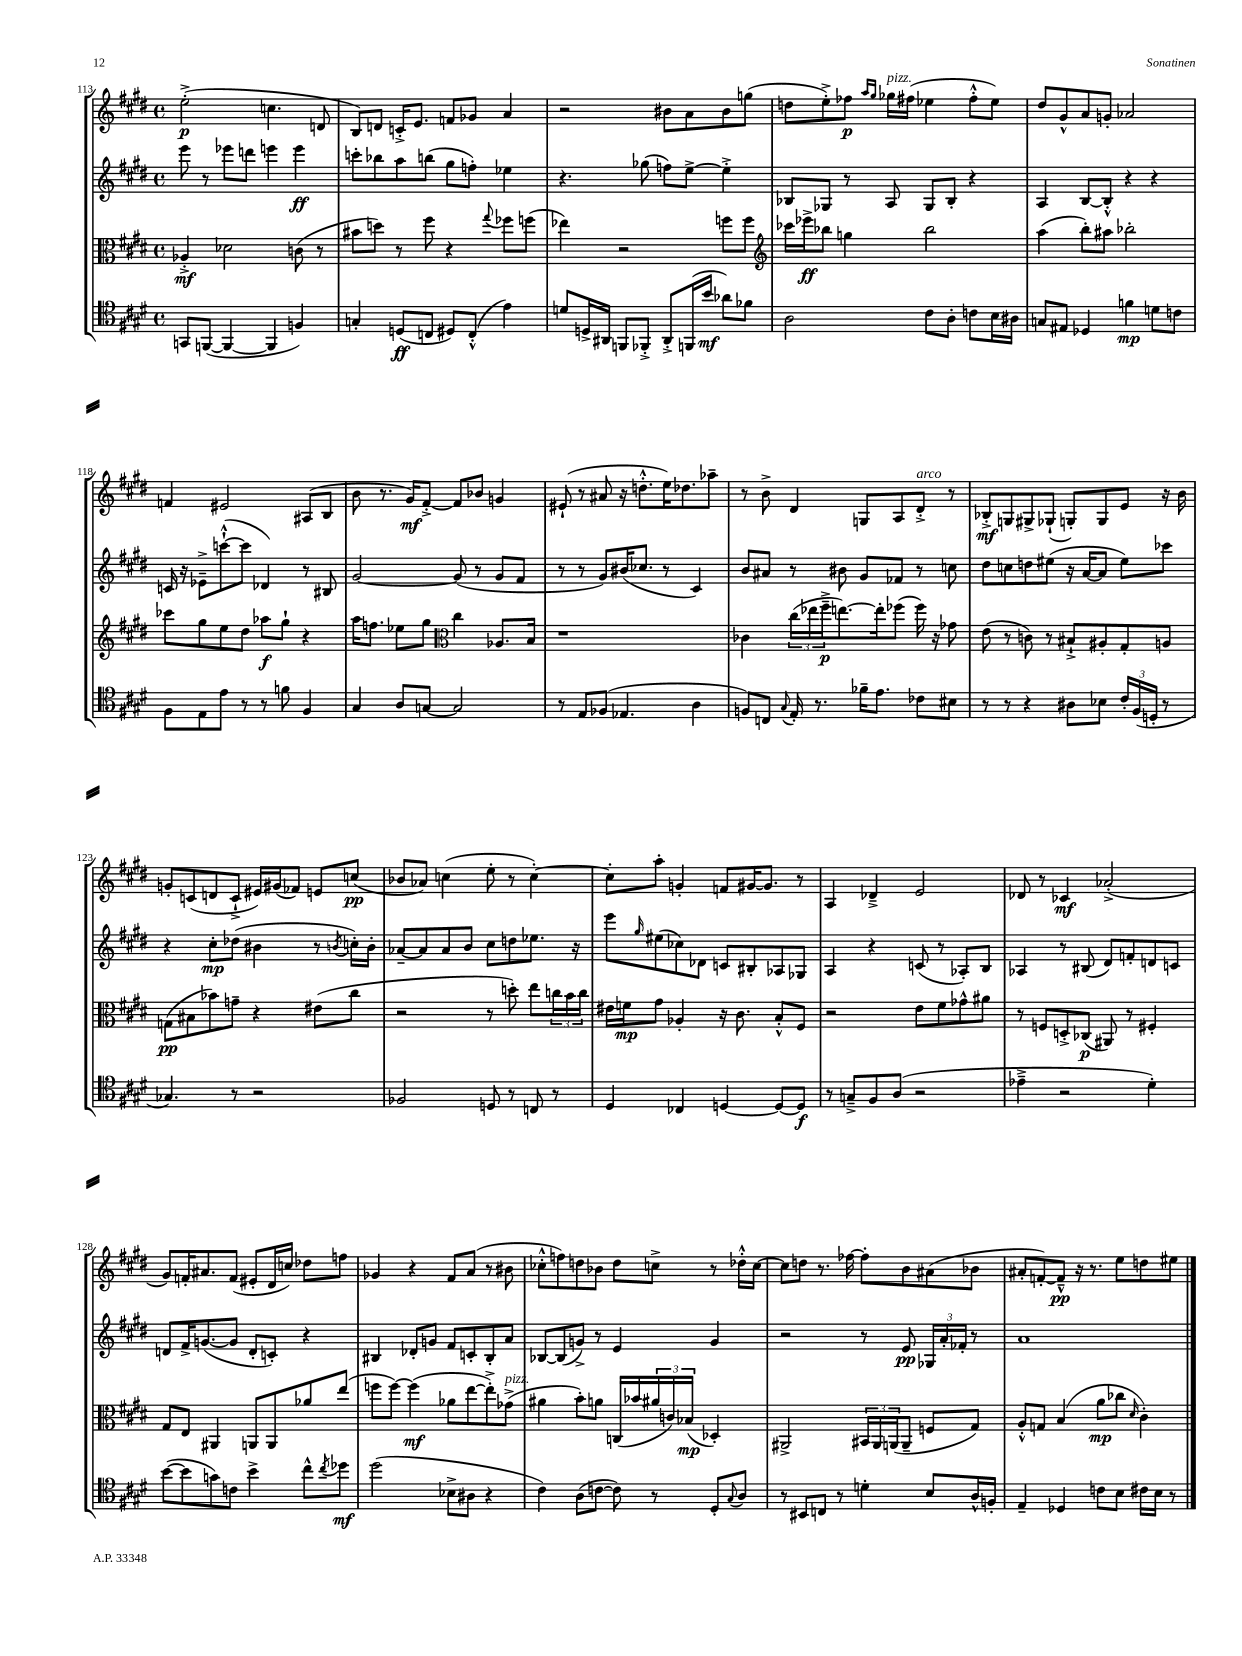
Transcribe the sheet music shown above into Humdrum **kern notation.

**kern	**dynam	**kern	**dynam	**kern	**dynam	**kern	**dynam
*part4	*part4	*part3	*part3	*part2	*part2	*part1	*part1
*staff4	*staff4	*staff3	*staff3	*staff2	*staff2	*staff1	*staff1
*clefC4	*	*clefC3	*	*clefG2	*	*clefG2	*
*k[f#c#g#d#]	*	*k[f#c#g#d#]	*	*k[f#c#g#d#]	*	*k[f#c#g#d#]	*
*M4/4	*	*M4/4	*	*M4/4	*	*M4/4	*
*met(c)	*	*met(c)	*	*met(c)	*	*met(c)	*
=113	=113	=113	=113	=113	=113	=113	=113
8GGn/L	.	4A-X'^/	mf	8eee\	.	(2ee'^\	p
([8FFn/J	.	.	.	8r	.	.	.
4FF/_	.	2d-X\	.	8eee-X\L	.	.	.
.	.	.	.	8dddn\J	.	.	.
4FF/]	.	.	.	4eeen\	.	4.ccn\	.
4Fn/)	.	(8cn\	.	4eee\	ff	.	.
.	.	8r	.	.	.	8dn/	.
=114	=114	=114	=114	=114	=114	=114	=114
4Gn'/	.	8b#X\L	.	8cccn'\L	.	8B/L)	.
.	.	8ddn\J)	.	8bb-X\	.	8dn/J	.
(8Dn/L	ff	8r	.	8aa\	.	16cn'^/KL	.
.	.	.	.	.	.	8.e/J	.
8Cn/J	.	8ff#\	.	(8bbn\J	.	.	.
8D#X/L)	.	4r	.	8gg#\L	.	8fn/L	.
(8C'^^/J	.	.	.	8ffn'\J)	.	8g-X/J	.
.	.	8qqgg#/	.	.	.	.	.
4e\)	.	8ff-X\L	.	4ee-X\	.	4a/	.
.	.	(8ffn\J	.	.	.	.	.
=115	=115	=115	=115	=115	=115	=115	=115
8dn/L	.	4ee-X\)	.	4.r	.	2r	.
16Dn^/L	.	.	.	.	.	.	.
16AA#X/JJ	.	.	.	.	.	.	.
8FFn/L	.	2r	.	.	.	.	.
8FF-X'^/J	.	.	.	(8gg-X\	.	.	.
8AA#'^/L	.	.	.	8ffn\L)	.	8b#X\L	.
(16FFn/L	.	.	.	[8ee^\J	.	8a\	.
16b/JJ	mf	.	.	.	.	.	.
8a-X\L)	.	8ffn\L	.	4ee'^\]	.	8b#\	.
8f-X\J	.	8ff\J	.	.	.	(8ggn\J	.
=116	=116	=116	=116	=116	=116	=116	=116
*	*	*clefG2	*	*	*	*	*
2A\	.	16ccc-X\LL	.	8B-X/L	.	8ddn\L	.
.	.	16eee-X^\J	ff	.	.	.	.
.	.	8bb-X\J	.	8G-X/J	.	8ee'^\)	.
.	.	4ggn\	.	8r	.	8ff-X\J	p
.	.	.	.	.	.	16qqaa/LL	.
.	.	.	.	.	.	16qqgg#/JJ	.
!	!	!	!	!	!	!LO:TX:a:i:t=pizz.	!
.	.	.	.	8A/	.	16gg-X\LL	.
.	.	.	.	.	.	(16ff#X\JJ	.
8c#\L	.	2bb-\	.	8G-/L	.	4ee-X\	.
8A'\J	.	.	.	8B-'/J	.	.	.
8cn\L	.	.	.	4r	.	8ff#'^^\L	.
16B\L	.	.	.	.	.	8ee-\J)	.
16A#X\JJ	.	.	.	.	.	.	.
=117	=117	=117	=117	=117	=117	=117	=117
8Gn/L	.	(4aa\	.	4A/	.	8dd#/L	.
8E#X/J	.	.	.	.	.	8g#^^/	.
4D-X/	.	8bb'\L)	.	[8B/L	.	8a/	.
.	.	8aa#X\J	.	8B'^^/J]	.	8gn'/J	.
4fn\	mp	2bb-X'\	.	4r	.	2a-X/	.
8dn\L	.	.	.	4r	.	.	.
8cn\J	.	.	.	.	.	.	.
!!LO:LB:g=z
=118	=118	=118	=118	=118	=118	=118	=118
8F#\L	.	8ccc-X\L	.	16cn/	.	4fn/	.
.	.	.	.	16r	.	.	.
8E\	.	8gg#\	.	8e-X~^\L	.	.	.
8e\J	.	8ee\	.	([8cccn`^^\	.	2e#X/	.
8r	.	8dd#\J	.	8ccc\J]	.	.	.
8r	.	8aa-X\L	f	4d-X/)	.	.	.
8fn\	.	8gg#`\J	.	.	.	.	.
4F#/	.	4r	.	8r	.	(8A#X/L	.
.	.	.	.	8B#X/	.	8B/J	.
=119	=119	=119	=119	=119	=119	=119	=119
4G#/	.	16aa\KL	.	[2g#/	.	8b\	.
.	.	8.ffn\J	.	.	.	.	.
.	.	.	.	.	.	8.r	.
8A/L	.	8ee-X\L	.	.	.	.	.
.	.	.	.	.	.	16g#/KL)	mf
[8Gn/J	.	8gg#\J	.	.	.	[8f#'^/J	.
*	*	*clefC3	*	*	*	*	*
2G/]	.	4cc#\	.	(8g#/]	.	8f#/L]	.
.	.	.	.	8r	.	8b-X/J	.
.	.	8.A-X/L	.	8g#/L	.	4gn/	.
.	.	.	.	8f#/J	.	.	.
.	.	16B/Jk	.	.	.	.	.
=120	=120	=120	=120	=120	=120	=120	=120
8r	.	1r	.	8r	.	(8e#X`/	.
8E/L	.	.	.	8r	.	8r	.
(8F-X/J	.	.	.	8g#/L)	.	8a#X/	.
4.E-X/	.	.	.	(16b#X/K	.	16r	.
.	.	.	.	8.cc-X/J	.	8.ddn'^^\L	.
.	.	.	.	8r	.	16ee\K)	.
.	.	.	.	.	.	8.dd-X\	.
4A\	.	.	.	4c#/)	.	.	.
.	.	.	.	.	.	8aa-X~\J	.
=121	=121	=121	=121	=121	=121	=121	=121
8Fn/L)	.	4c-X\	.	8b/L	.	8r	.
8Cn/J	.	.	.	8a#X/J	.	8b^\	.
8qqG#/	.	.	.	.	.	.	.
16E'/	.	(24cc#\LL	.	8r	.	4d#/	.
.	.	24ee-X\	.	.	.	.	.
8.r	.	.	.	.	.	.	.
.	.	24ff#~^\J	p	.	.	.	.
.	.	[8.een\)	.	8b#X\	.	.	.
16f-X~\KL	.	.	.	8g#/L	.	8Gn/L	.
8.e\J	.	16ee'\k]	.	.	.	.	.
.	.	(8ff-X\J	.	8f-X/J	.	8A/	.
!	!	!	!	!	!	!LO:TX:a:i:t=arco	!
8c-X\L	.	16ff-\)	.	8r	.	8d#'^/J	.
.	.	16r	.	.	.	.	.
8B#X\J	.	8g-X\	.	8ccn\	.	8r	.
=122	=122	=122	=122	=122	=122	=122	=122
8r	.	(8e\	.	8dd#\L	.	8B-X'^/L	mf
8r	.	8r	.	8ccn\	.	8Gn/	.
4r	.	8cn\)	.	8ddn\	.	8G#X^/	.
.	.	8r	.	(8ee#X\J	.	(8G-X`/J	.
8A#X\L	.	8B#X`^/L	.	16r	.	8Gn'/L)	.
.	.	.	.	[16a/KL	.	.	.
8B-X\J	.	8A#X'/	.	8a/J]	.	8G/	.
24c#'/LL	.	8G#'/	.	8ee#\L)	.	8e/J	.
(24F#/	.	.	.	.	.	.	.
24Dn'/JJ	.	.	.	.	.	.	.
8r	.	8An/J	.	8ccc-X\J	.	16r	.
.	.	.	.	.	.	16b\	.
!!LO:LB:g=z
=123	=123	=123	=123	=123	=123	=123	=123
4.G-X/)	.	(8Gn\L	pp	4r	.	8gn'/L	.
.	.	8B#X\	.	.	.	(8cn/	.
.	.	8b-X\)	.	8cc#'\L	mp	8dn/	.
8r	.	8gn~\J	.	(8dd-X\J	.	8c`^/J	.
2r	.	4r	.	4b#X\	.	16e#X/LL)	.
.	.	.	.	.	.	(16g#X/J	.
.	.	.	.	.	.	8f-X/J)	.
.	.	(8e#X\L	.	8r	.	8en/L	.
.	.	.	.	8qbn/	.	.	.
.	.	8cc#\J	.	16ccn'\LL)	.	(8ccn/J	pp
.	.	.	.	16b'\JJ	.	.	.
=124	=124	=124	=124	=124	=124	=124	=124
2F-X/	.	2r	.	[8a-X~/L	.	8b-X/L	.
.	.	.	.	8a-/]	.	8a-X/J)	.
.	.	.	.	8a-/	.	(4ccn\	.
.	.	.	.	8b/J	.	.	.
8Dn/	.	8r	.	8cc#\L	.	8ee'\	.
8r	.	8ddn'\)	.	8ddn\	.	8r	.
8Cn/	.	8ee\L	.	8.ee-X\J	.	[4cc'\)	.
8r	.	24ccn\L	.	.	.	.	.
.	.	24b\	.	.	.	.	.
.	.	.	.	16r	.	.	.
.	.	24cc\JJ	.	.	.	.	.
=125	=125	=125	=125	=125	=125	=125	=125
4D#/	.	16e#X\LL	.	8eee\L	.	8cc'\L]	.
.	.	16fn\J	mp	.	.	.	.
.	.	.	.	16qqgg#/	.	.	.
.	.	8g#\J	.	(8ee#X\	.	8aa'\J	.
4C-X/	.	4A-X'/	.	8cc-X\)	.	4gn'/	.
.	.	.	.	8d-X\J	.	.	.
[4Dn/	.	16r	.	8cn/L	.	8fn/L	.
.	.	8.c#\	.	.	.	.	.
.	.	.	.	8B#X'/	.	[16g#X/K	.
.	.	.	.	.	.	8.g#/J]	.
8D/L_	.	8B'^^/L	.	8A-X/	.	.	.
8D/J]	f	8F#/J	.	8G-X/J	.	8r	.
=126	=126	=126	=126	=126	=126	=126	=126
8r	.	2r	.	4A/	.	4A/	.
8Gn~^/L	.	.	.	.	.	.	.
8F#/	.	.	.	4r	.	4d-X~^/	.
(8A/J	.	.	.	.	.	.	.
2r	.	8e\L	.	(8cn/	.	2e/	.
.	.	8f#\	.	8r	.	.	.
.	.	8g-X^^\	.	8A-X'/L)	.	.	.
.	.	8a#X\J	.	8B/J	.	.	.
=127	=127	=127	=127	=127	=127	=127	=127
4e-X~^\	.	8r	.	4A-X/	.	8d-X/	.
.	.	8Fn/L	.	.	.	8r	.
2r	.	8Dn'^/	.	8r	.	4c-X/	mf
.	.	(8C-X/J	p	(8B#X/	.	.	.
.	.	8AA#X/)	.	8d#/L)	.	(2a-X'^/	.
.	.	8r	.	8fn'/	.	.	.
4d#'\)	.	4F#X'/	.	8dn/	.	.	.
.	.	.	.	8cn/J	.	.	.
!!LO:LB:g=z
=128	=128	=128	=128	=128	=128	=128	=128
([8b\L	.	8G#/L	.	8dn/L	.	8g#/L)	.
8b\]	.	8E/J	.	16f#^/K	.	16fn'/K	.
.	.	.	.	([8.gn/	.	8.a#X/	.
8gn\)	.	4AA#X/	.	.	.	.	.
8cn\J	.	.	.	8g/J]	.	(8f/J	.
4b^\	.	8AAn/L	.	8d'/L	.	8e#X'/L	.
.	.	8AA/	.	8cn'/J)	.	16d#/L	.
.	.	.	.	.	.	16ccn/JJ)	.
8cc#^^\L	.	8a-X/	.	4r	.	8dd-X\L	.
8qcc#/	.	.	.	.	.	.	.
8dd-X\J	mf	(8ee/J	.	.	.	8ffn\J	.
=129	=129	=129	=129	=129	=129	=129	=129
(2dd#\	.	8ffn\L	.	4B#X/	.	4g-X/	.
.	.	[8ff\J)	.	.	.	.	.
.	.	(4ff\]	mf	8d-X'/L	.	4r	.
.	.	.	.	8gn/J	.	.	.
8B-X^\L	.	8a-X\L	.	8f#/L	.	8f#/L	.
8A#X\J	.	[8ee\	.	8cn'/	.	(8a/J	.
4r	.	8ee'^\])	.	8B#'/	.	8r	.
!	!	!LO:TX:a:i:t=pizz.	!	!	!	!	!
.	.	(8g-X^\J	.	8a/J	.	8b#X\	.
=130	=130	=130	=130	=130	=130	=130	=130
4c#\)	.	4a#X\	.	[8B-X/L	.	8cc-X'^^\L	.
.	.	.	.	(8B-/]	.	8ffn\)	.
(8A\L	.	8b'\L)	.	8gn^/J)	.	8ddn\	.
[8cn\J	.	8an\J	.	8r	.	8b-X\J	.
8c\])	.	(16Cn/LL	.	4e/	.	8dd\L	.
.	.	16b-X/	.	.	.	.	.
8r	.	24a#X/	.	.	.	8ccn^\J	.
.	.	24cn/)	.	.	.	.	.
.	.	(24B-X/JJ	mp	.	.	.	.
8D#'/L	.	4D-X'/)	.	4g/	.	8r	.
8qqG#/	.	.	.	.	.	.	.
8A/J	.	.	.	.	.	16dd-X'^^\LL	.
.	.	.	.	.	.	[16cc\JJ	.
=131	=131	=131	=131	=131	=131	=131	=131
8r	.	2AA#X^/	.	2r	.	8cc\L]	.
8BB#X/L	.	.	.	.	.	8ddn\J	.
8Cn/J	.	.	.	.	.	8.r	.
8r	.	.	.	.	.	.	.
.	.	.	.	.	.	[16ff-X\	.
4dn'\	.	24BB#X/LL	.	8r	.	8ff-'\L]	.
.	.	24AA#/	.	.	.	.	.
.	.	(24AAn/J	.	.	.	.	.
.	.	8AA~/J	.	8e/	pp	8b\	.
8B/L	.	8Fn/L	.	24G-X/LL	.	(8a#X\	.
.	.	.	.	24a'/	.	.	.
.	.	.	.	24f-X'/JJ	.	.	.
16A^^/L	.	8G#/J)	.	8r	.	8b-X\J	.
16Fn'/JJ	.	.	.	.	.	.	.
=132	=132	=132	=132	=132	=132	=132	=132
4E~/	.	8A'^^/L	.	1a	.	8a#X'/L	.
.	.	8Gn/J	.	.	.	[8fn'/)	.
4D-X/	.	(4B/	.	.	.	8f~^^/J]	pp
.	.	.	.	.	.	16r	.
.	.	.	.	.	.	8.r	.
8cn\L	.	8a\L	mp	.	.	.	.
8B\J	.	8cc-X\J	.	.	.	8ee\L	.
.	.	16qqd#/	.	.	.	.	.
16c#X\LL	.	4c#'\)	.	.	.	8ddn\	.
16B\JJ	.	.	.	.	.	.	.
8r	.	.	.	.	.	8ee#X\J	.
==	==	==	==	==	==	==	==
*-	*-	*-	*-	*-	*-	*-	*-
